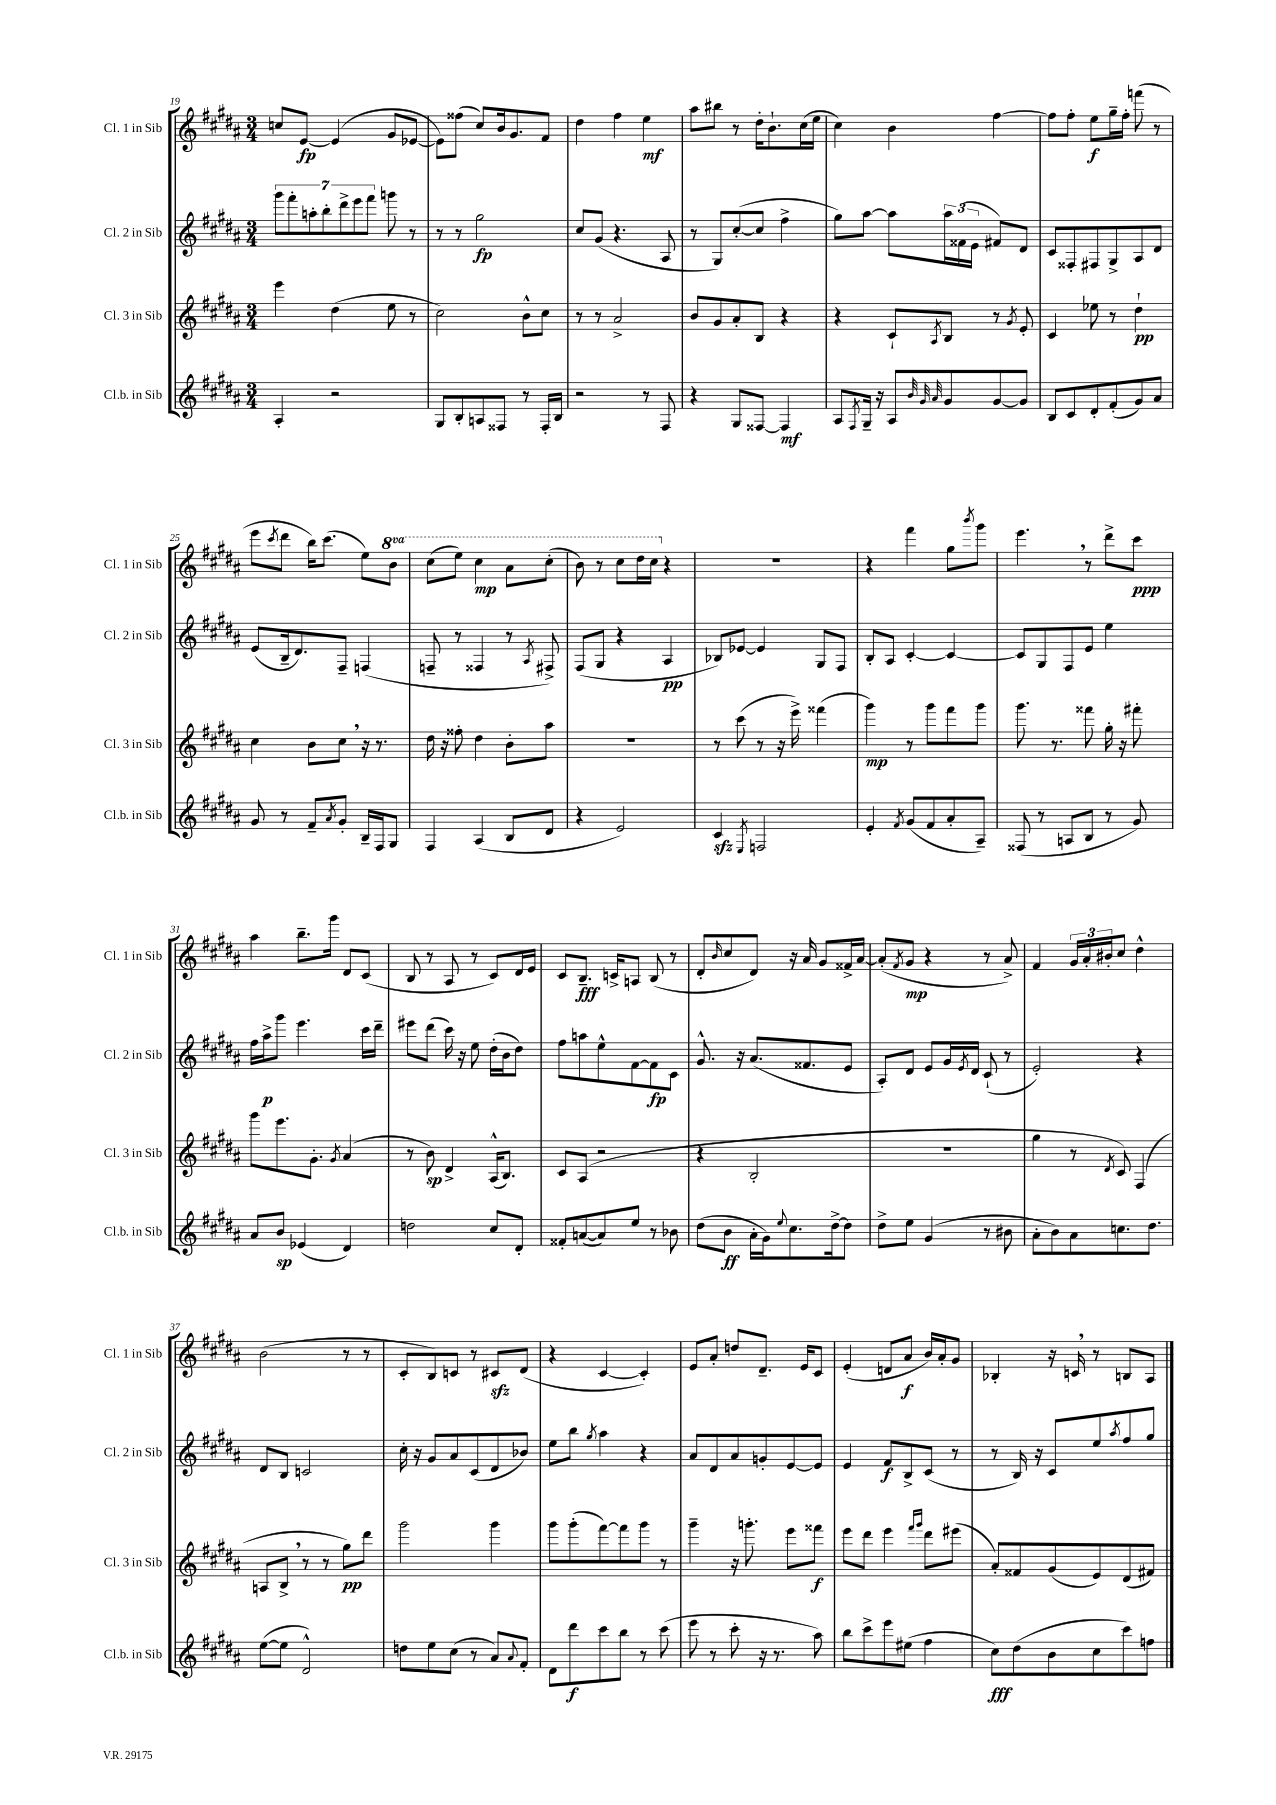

**kern	**kern	**kern	**kern
*staff4	*staff3	*staff2	*staff1
*clefG2	*clefG2	*clefG2	*clefG2
*k[f#c#g#d#a#]	*k[f#c#g#d#a#]	*k[f#c#g#d#a#]	*k[f#c#g#d#a#]
*M3/4	*M3/4	*M3/4	*M3/4
4A#'	4eee	14ggg#	8cc
.	.	14fff#'	.
.	.	.	[8e
.	.	14aa'	.
.	.	14bb'	.
2r	(4dd#	.	(4e]
.	.	14ddd#^	.
.	.	14eee	.
.	.	14fff#	.
.	8ee	8ggg	8g#
.	8r	8r	[8e-
=	=	=	=
8G#	2cc#)	8r	8e-])
8B'	.	8r	(8ff##
8A	.	2gg#	8cc#)
8F##	.	.	16b
.	.	.	8.g#
8r	8b^^	.	.
16F##'	8cc#	.	8f#
16B	.	.	.
=	=	=	=
2r	8r	8cc#	4dd#
.	8r	(8g#	.
.	2a#^	4.r	4ff#
8r	.	.	4ee
8F#	.	8A#	.
=	=	=	=
4r	8b	8r	8aa#
.	8g#	8G#)	8bb#
8G#	8a#'	([8cc#'	8r
[8F##	8B	8cc#]	16dd#'
.	.	.	8.b`
4F##]	4r	4ff#^	.
.	.	.	(16cc#
.	.	.	16ee
=	=	=	=
8A#	4r	8gg#)	4cc#)
8qF#	.	.	.
16G#~	.	[8aa#	.
16r	.	.	.
8A#	8c#`	8aa#]	4b
32qqb	.	.	.
32qqg#	.	.	.
32qqa#	8qA#	.	.
8g#	8B	24aa#	.
.	.	(24f##	.
.	.	24e	.
[8g#	8r	8f#)	[4ff#
.	8qg#	.	.
8g#]	8e'	8d#	.
=	=	=	=
8B	4c#	8c#	8ff#]
8c#	.	8F##'	8ff#'
8d#'	8ee-	8F#	8ee
(8f#'	8r	8G#^	16gg#~
.	.	.	16ff#'
8g#)	4dd#`	8A#	(8fff
8a#	.	8d#	8r
=	=	=	=
8g#	4cc#	(8e	8eee
.	.	.	8qccc#
8r	.	16B~	8ddd#
.	.	8.d#)	.
8f#~	8b	.	16bb)
.	.	.	(8.ccc#
8qa#	.	.	.
8g#'	8cc#	8F#~	.
16B~	16r	(4F	8ee)
16F#	8.r	.	.
8G#	.	.	8bb
=	=	=	=
4F#	16dd#	8F~	(8ccc#
.	16r	.	.
.	8ff##'	8r	8eee)
(4A#	4dd#	4F##	4ccc#
8B	8b'	8r	8aa#
.	.	8qA#	.
8d#	8aa#	8F#^)	(8ccc#'
=	=	=	=
4r	2.r	(8F#	8bb)
.	.	8G#	8r
2e)	.	4r	8ccc#
.	.	.	16ddd#
.	.	.	16ccc#
.	.	4A#	4r
=	=	=	=
4c#	8r	8B-)	2.r
.	(8ccc#	[8e-	.
8qE	.	.	.
2F	8r	4e-]	.
.	16r	.	.
.	16eee^)	.	.
.	(4fff##	8G#	.
.	.	8F#	.
=	=	=	=
4e'	4ggg#)	8B'	4r
.	.	8A#	.
8qf#	.	.	.
(8g#	8r	[4c#'	4fff#
8f#	8ggg#	.	.
8a#'	8fff#	4c#_	8gg#
.	.	.	8qbbb
8A#~)	8ggg#	.	8ggg#
=	=	=	=
(8F##	8.ggg#	8c#]	4.eee
8r	.	8G#	.
.	8.r	.	.
8A	.	8F#	.
8B	8fff##	8e	8r
8r	16gg#'	4ee	8ddd#^
.	16r	.	.
8g#)	8fff#'	.	8ccc#
=	=	=	=
8a#	8ggg#	16ff#	4aa#
.	.	16aa#^	.
8b	8.eee	8ggg#	.
(4e-	.	4.eee	8.bb~
.	8.g#'	.	.
.	.	.	16ggg#
.	8qg#	.	.
4d#)	(4a#	.	8d#
.	.	16ccc#	(8c#
.	.	16ddd#~	.
=	=	=	=
2dd	8r	8eee#	8B
.	8b)	(8ddd#	8r
.	4d#^	16ccc#)	8A#
.	.	16r	.
.	.	8ee	8r
8cc#	(16A#^^	(16dd#'	8c#)
.	8.B)	16b	.
8d#'	.	8dd#)	16d#
.	.	.	16e
=	=	=	=
8f##'	8c#	8ff#	8c#
([8a	(8A#	8aa	8.B~
8a])	2r	8ee^^	.
.	.	.	16c^
8ee	.	[8f#	8A
8r	.	8f#]	(8B
8b-	.	8c#	8r
=	=	=	=
(8dd#	4r	8.g#^^	8d#'
.	.	.	16qqb
8b	.	.	8cc#
.	.	16r	.
16a#'	2B'	(8.a#	8d#)
16g#)	.	.	.
8qqee	.	.	.
8.cc#	.	.	16r
.	.	8.f##	16a#
.	.	.	8g#
[16dd#^	.	.	.
8dd#]	.	8e	16f##^
.	.	.	[16a#
=	=	=	=
8dd#^	2.r	8A#')	(8a#']
.	.	.	8qf#
8ee	.	8d#	8g#
(4g#	.	8e	4r
.	.	16g#	.
.	.	8qe	.
.	.	16d#	.
8r	.	(8c#`	8r
8b#	.	8r	8a#^)
=	=	=	=
8a#'	4gg#	2e')	4f#
8b)	.	.	.
8a#	8r	.	24g#
.	.	.	24a#'
.	.	.	24b#'
.	8qd#	.	.
8.cc	8c#)	.	8cc#
.	(4F#	4r	4dd#^^
8.dd#	.	.	.
=	=	=	=
([8ee	8A	8d#	(2b
8ee]	8B^	8B	.
2d#^^)	8r	2c	.
.	8r	.	.
.	8gg#)	.	8r
.	8ddd#	.	8r
=	=	=	=
8dd	2ggg#	16cc#'	8c#'
.	.	16r	.
8ee	.	8g#	8B)
(8cc#	.	8a#	8c
8r	.	(8c#	8r
8a#)	4ggg#	8d#	8c#
8qqa#	.	.	.
8f#'	.	8b-)	(8d#
=	=	=	=
8d#	8ggg#	8ee	4r
8ddd#	(8ggg#'	8bb	.
.	.	8qgg#	.
8ccc#	[8fff#)	4aa#	[4c#
8bb	8fff#]	.	.
8r	8ggg#	4r	4c#'])
(8ccc#	8r	.	.
=	=	=	=
8eee	4ggg#~	8a#	8e
8r	.	8d#	8a#'
8ccc#'	16r	8a#	8dd
.	8.ggg'	.	.
16r	.	8g'	8.d#~
8.r	.	.	.
.	8eee	[8e	.
.	.	.	16e
8aa#)	8fff##	8e]	8c#
=	=	=	=
8bb	8eee	4e	(4e'
8ccc#^	8ddd#	.	.
8eee	4eee	8f#	8d
(8ee#	.	8B^	8a#
.	16qqfff#	.	.
.	16qqggg#	.	.
4ff#	8ddd#	(8c#	16b)
.	.	.	16a#'
.	(8eee#	8r	8g#
=	=	=	=
8cc#)	8a#')	8r	4B-'
(8dd#	8f##	16B)	.
.	.	16r	.
8b	(8g#	8c#	16r
.	.	.	16c
8cc#	8e)	8ee	8r
.	.	8qaa#	.
8ccc#)	(8d#	8ff#	8B
8ff	8f#)	8gg#	8A#
==	==	==	==
*-	*-	*-	*-
